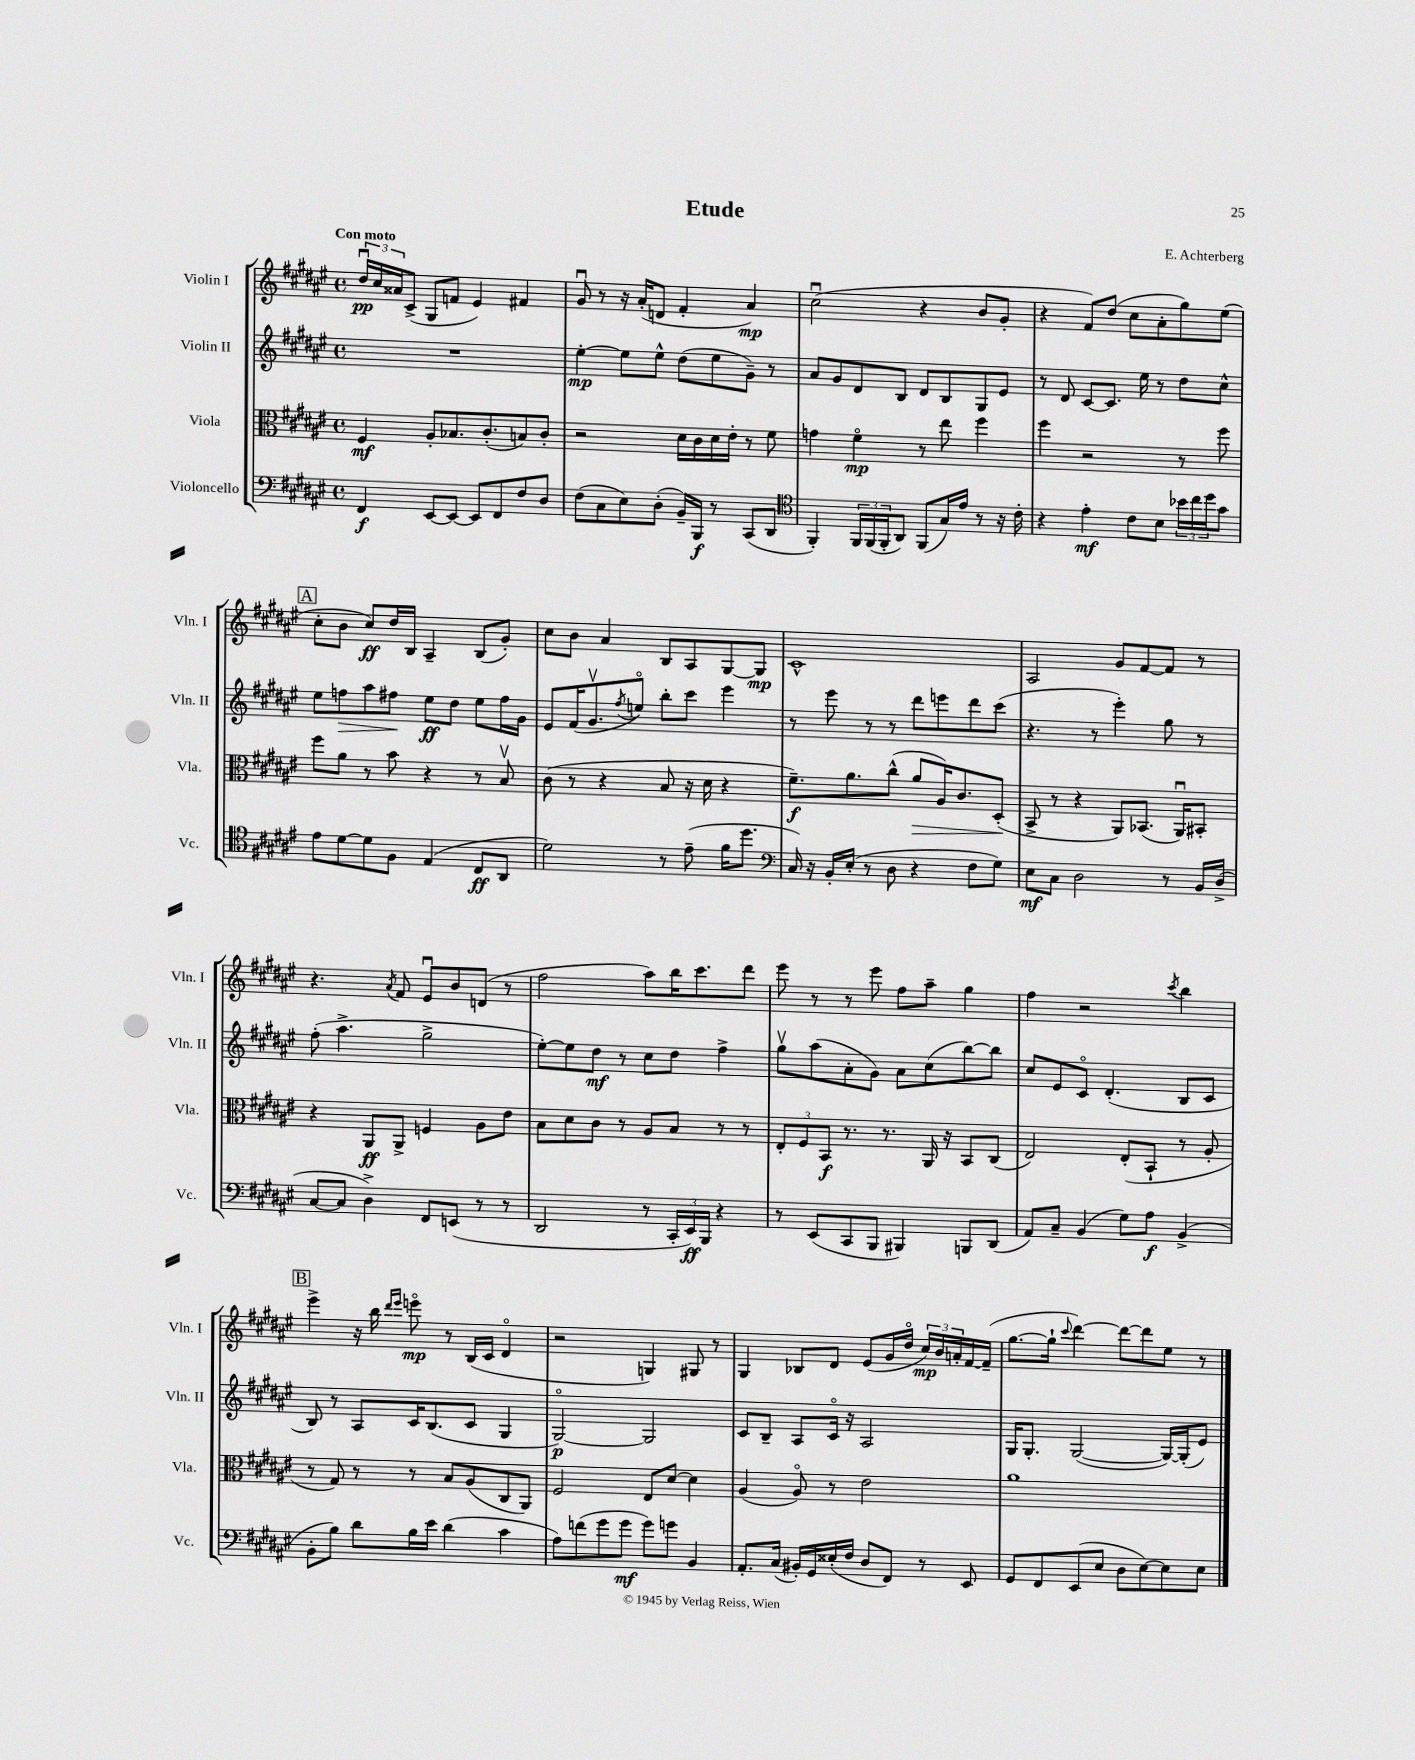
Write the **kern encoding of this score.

**kern	**kern	**kern	**kern
*staff4	*staff3	*staff2	*staff1
*clefF4	*clefC3	*clefG2	*clefG2
*k[f#c#g#d#a#e#]	*k[f#c#g#d#a#e#]	*k[f#c#g#d#a#e#]	*k[f#c#g#d#a#e#]
*M4/4	*M4/4	*M4/4	*M4/4
*met(c)	*met(c)	*met(c)	*met(c)
4FF#	4F#	1r	24dd#u
.	.	.	24cc#
.	.	.	24a##
.	.	.	(8c#^
[8EE#	8A#'	.	8G#
8EE#_	8.B-	.	8f
8EE#]	.	.	4e#)
.	(8.c#'	.	.
8FF#	.	.	.
8F#	8B)	.	4f#
8D#	8c#'	.	.
=	=	=	=
(8F#	2r	[4ee#'	8g#u
8C#	.	.	8r
8E#)	.	8ee#]	16r
.	.	.	(16a#'
(8D#'	.	8ee#^^	8d
16BB~)	16d#	(8dd#	4f#'
16BBB	16c#	.	.
8r	16d#	8ee#	.
.	16e#'	.	.
(8CC#	8r	8g#~)	4a#)
8DD#	8f#	8r	.
=	=	=	=
*clefC4	*	*	*
4FF#')	4g	8a#	(2cc#u
.	.	8g#	.
24FF#	4f#o	8d#	.
(24FF#	.	.	.
24FF#'	.	.	.
8AA#)	.	8B	.
(8FF#	8r	8d#	4r
16G#)	8ee#	8B	.
16e#	.	.	.
8r	4ff#	8G#	8b
16r	.	8e#	8g#'
16c#'	.	.	.
=	=	=	=
4r	4ff#	8r	4r
.	.	8d#	.
4e#'	2r	[8c#	8f#)
.	.	8.c#]	(8dd#
8c#	.	.	8cc#
.	.	16ee#	.
8B	.	8r	8a#'
24b-	8r	8dd#	8gg#)
24cc#	.	.	.
24dd#	.	.	.
8g#	8ff#	8cc#^^	(8ee#
=	=	=	=
8e#	8ff#	8ee#	8cc#'
[8d#	8a#	8ff	8b
8d#]	8r	8aa#	8cc#)
8F#	8b	8ff#	16dd#
.	.	.	16B
(4E#	4r	8ee#	4A#~
.	.	8dd#	.
8C#	8r	8ee#	(8B
8AA#	8Bv	16ff#	8g#')
.	.	16g#	.
=	=	=	=
2d#)	(8c#	8e#	8cc#
.	8r	(16f#	8b
.	.	8.g#v	.
.	4r	.	4a#
.	.	8qff#	.
.	.	8eeo)	.
8r	8B	8bb'	8B
(8e#~	16r	8ccc#	8A#
.	16d#	.	.
16f#	4r	4eee#	[8G#
8.dd#	.	.	.
.	.	.	8G#]
=	=	=	=
*clefF4	*	*	*
16C#)	8.f#~)	8r	1c#^^
16r	.	.	.
16BB'	.	8eee#	.
(16E#'	8.a#	.	.
8r	.	8r	.
8D#	(8cc#^^	8r	.
4r	8a#	8ddd#	.
.	16A#)	8eee	.
.	8.c#	.	.
8F#	.	8ddd#	.
8G#)	(8D#'	(8ccc#	.
=	=	=	=
8E#	8BB^	4.r	2A#
8C#	8r	.	.
2D#	4r	.	.
.	.	8r	.
.	8AA#)	4eee#')	8g#
.	(8.BB-	.	[8f#
8r	.	8gg#	8f#]
.	16AA#u)	.	.
16BB	8BB#'	8r	8r
(16D#^	.	.	.
=	=	=	=
[8C#	4r	(8ff#'	4.r
8C#]	.	4.aa#^	.
4D#^)	8AA#	.	.
.	.	.	8qa#
.	8AA#^	.	8f#
8FF#	4F	2gg#^	8e#u
(8EE	.	.	8b
8r	8A#	.	(8d
8r	8e#	.	8r
=	=	=	=
2DD#	8B	[8ee#')	2ff#
.	8d#	8ee#]	.
.	8c#	8dd#	.
.	8r	8r	.
8r	8A#	8cc#	8aa#)
24CC#'	8B	8dd#	16bb
24EE#)	.	.	.
.	.	.	8.ccc#
24BBB	.	.	.
4r	8r	4ff#^	.
.	8r	.	8ddd#
=	=	=	=
8r	12E#'	8gg#v	8eee#
.	12F#	.	.
(8EE#	.	(8aa#	8r
.	12BB	.	.
8CC#	8.r	8a#'	8r
8BBB	.	8g#)	8eee#
.	8.r	.	.
4BBB#)	.	8a#	8ff#
.	16AA#	(8cc#	8aa#~
.	16r	.	.
8BBB	8BB	[8bb)	4gg#
(8DD#	(8C#	8bb]	.
=	=	=	=
8AA#)	2E#)	8cc#	4ff#
8C#~	.	8e#	.
(4BB	.	8c#o	2r
.	.	(4.d#'	.
8G#)	(8E#'	.	.
8A#	8BB`	.	.
.	.	.	8qccc#
(4BB^	8r	8B	4bb
.	8A#'	8c#	.
=	=	=	=
8BB'	8r	8B)	4eee#^
8B)	8G#)	8r	.
8d#	8r	8A#	16r
.	.	.	16bb
.	.	.	16qqddd#
.	.	.	16qqeee#
16B	8r	16c#	8eeeo
16e#	.	(8.B	.
(4d#	8B	.	8r
.	(8A#	8c#	(16B
.	.	.	16c#
4c#	8C#	4G#	4d#o
.	8AA#)	.	.
=	=	=	=
8A#)	2F#	[2G#o)	2r
(8f	.	.	.
8g#	.	.	.
8g#	.	.	.
8g#)	8E#	2G#]	4G)
8g	[8d#	.	.
4BB	4d#]	.	8G#
.	.	.	8r
=	=	=	=
8.AA#'	(4A#	8c#	4G#
.	.	8B~	.
(16C#	.	.	.
16BB#')	8A#o)	8A#	8B-
16GG#	.	.	.
(16E##'	8r	16c#o	8d#
16F#	.	16r	.
8D#	2e#	2A#	(8e#
8FF#)	.	.	16g#
.	.	.	16dd#o
8r	.	.	24cc#)
.	.	.	24b
.	.	.	24a'
8EE#	.	.	[16f#
.	.	.	(16f#~]
=	=	=	=
8GG#	1a#	16G#	[8.gg#
.	.	8.G#'	.
8FF#	.	.	.
.	.	.	16gg#`]
.	.	.	8qqccc#
(8EE#	.	([2G#	[4ddd#)
8E#	.	.	.
8D#	.	.	8ddd#_
[8E#)	.	.	8ddd#]
8E#]	.	16G#_)	8ee#
.	.	(16G#']	.
8E#	.	8e#)	8r
==	==	==	==
*-	*-	*-	*-
